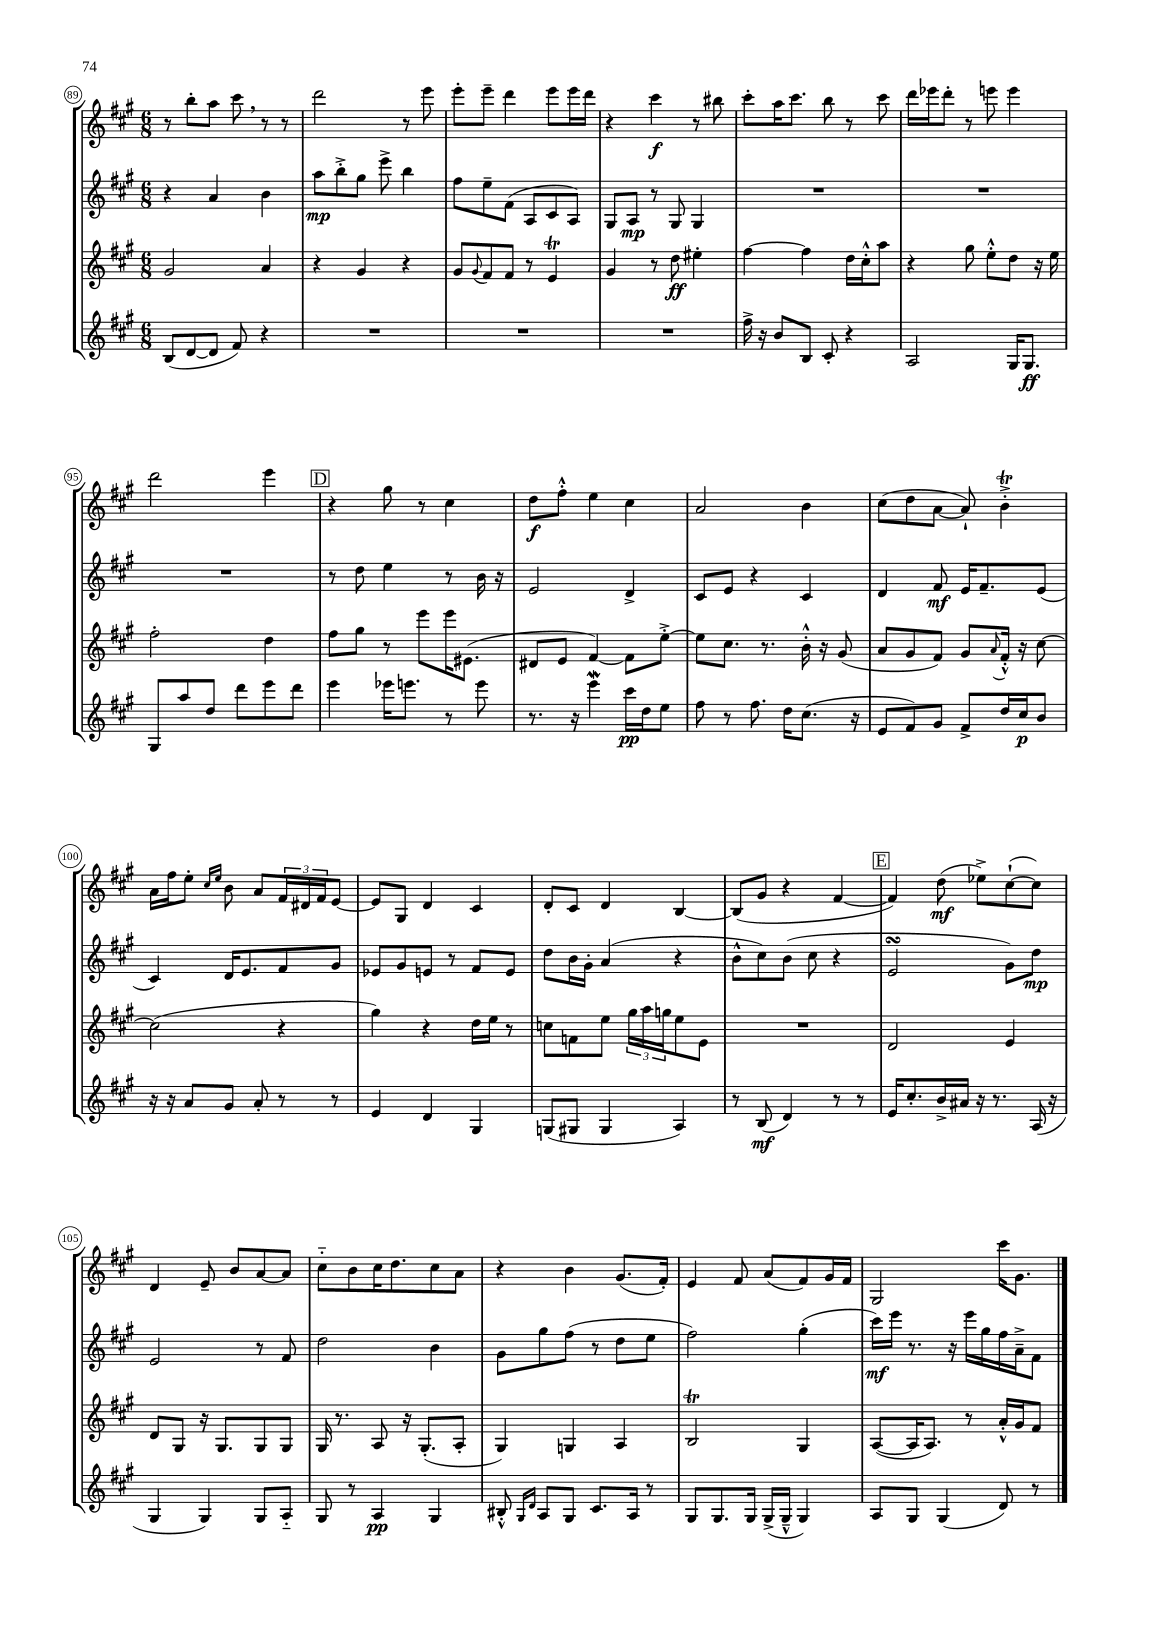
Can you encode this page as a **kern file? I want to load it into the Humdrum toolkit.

**kern	**kern	**kern	**kern
*staff4	*staff3	*staff2	*staff1
*clefG2	*clefG2	*clefG2	*clefG2
*k[f#c#g#]	*k[f#c#g#]	*k[f#c#g#]	*k[f#c#g#]
*M6/8	*M6/8	*M6/8	*M6/8
(8B	2g#	4r	8r
[8d	.	.	8bb'
8d]	.	4a	8aa
8f#)	.	.	8ccc#
4r	4a	4b	8r
.	.	.	8r
=	=	=	=
2.r	4r	8aa	2ddd
.	.	8bb'^	.
.	4g#	8gg#	.
.	.	8eee^	.
.	4r	4bb	8r
.	.	.	8eee
=	=	=	=
2.r	8g#	8ff#	8eee'
.	8qqg#	.	.
.	8f#	8ee~	8eee~
.	8f#	(8f#	4ddd
.	8r	8A	.
.	4e	8c#	8eee
.	.	8A)	16eee
.	.	.	16ddd
=	=	=	=
2.r	4g#	8G#	4r
.	.	8A	.
.	8r	8r	4ccc#
.	8dd	8G#	.
.	4ee#'	4G#	8r
.	.	.	8bb#
=	=	=	=
16ff#^	[4ff#	2.r	8ccc#'
16r	.	.	.
8b	.	.	16aa
.	.	.	8.ccc#
8B	4ff#]	.	.
8c#'	.	.	8bb
4r	16dd	.	8r
.	16cc#'^^	.	.
.	8aa	.	8ccc#
=	=	=	=
2A	4r	2.r	16ddd
.	.	.	16eee-
.	.	.	8ddd'
.	8gg#	.	8r
.	8ee'^^	.	8eee
16G#	8dd	.	4eee
8.G#	.	.	.
.	16r	.	.
.	16ee	.	.
=	=	=	=
8G#	2ff#'	2.r	2ddd
8aa	.	.	.
8dd	.	.	.
8ddd	.	.	.
8eee	4dd	.	4eee
8ddd	.	.	.
=	=	=	=
4eee	8ff#	8r	4r
.	8gg#	8dd	.
16eee-	8r	4ee	8gg#
8.eee	.	.	.
.	8eee	.	8r
8r	16eee	8r	4cc#
.	(8.e#	.	.
8eee	.	16b	.
.	.	16r	.
=	=	=	=
8.r	8d#	2e	8dd
.	8e	.	8ff#'^^
16r	.	.	.
4eee	[4f#)	.	4ee
16ccc#	8f#]	4d^	4cc#
16dd	.	.	.
8ee	[8ee'^	.	.
=	=	=	=
8ff#	8ee]	8c#	2a
8r	8.cc#	8e	.
8.ff#	.	4r	.
.	8.r	.	.
16dd	.	.	.
(8.cc#	16b'^^	4c#	4b
.	16r	.	.
.	(8g#	.	.
16r	.	.	.
=	=	=	=
8e	8a	4d	(8cc#
8f#)	8g#	.	8dd
8g#	8f#)	8f#	[8a
8f#^	8g#	16e	8a`])
.	.	8.f#~	.
.	8qqa	.	.
16dd	16f#'^^	.	4b'^
16cc#	16r	.	.
8b	[8cc#	(8e	.
=	=	=	=
16r	(2cc#]	4c#)	16a
16r	.	.	16ff#
8a	.	.	8ee'
.	.	.	16qqcc#
.	.	.	16qqee
8g#	.	16d	8b
.	.	8.e	.
8a'	.	.	8a
8r	4r	8f#	24f#
.	.	.	24d#
.	.	.	24f#
8r	.	8g#	[8e
=	=	=	=
4e	4gg#)	8e-	8e]
.	.	8g#	8G#
4d	4r	8e	4d
.	.	8r	.
4G#	16dd	8f#	4c#
.	16ee	.	.
.	8r	8e	.
=	=	=	=
(8G	8cc	8dd	8d'
8G#	8f	16b	8c#
.	.	16g#'	.
4G#	8ee	(4a	4d
.	24gg#	.	.
.	24aa	.	.
.	24gg	.	.
4A)	8ee	4r	[4B
.	8e	.	.
=	=	=	=
8r	2.r	8b^^	(8B]
(8B	.	8cc#)	8g#
4d)	.	(8b	4r
.	.	8cc#	.
8r	.	4r	[4f#
8r	.	.	.
=	=	=	=
16e	2d	2e	4f#])
8.cc#'	.	.	.
16b^	.	.	(8dd
16a#	.	.	.
16r	.	.	8ee-^)
8.r	.	.	.
.	4e	8g#)	([8cc#`
(16A	.	8dd	8cc#])
16r	.	.	.
=	=	=	=
4G#	8d	2e	4d
.	8G#	.	.
4G#)	16r	.	8e~
.	8.G#	.	.
.	.	.	8b
8G#	8G#	8r	[8a
8A'~	8G#	8f#	8a]
=	=	=	=
8G#	16G#	2dd	8cc#'~
.	8.r	.	.
8r	.	.	8b
4A	8A	.	16cc#
.	.	.	8.dd
.	16r	.	.
.	(8.G#'	.	.
4G#	.	4b	8cc#
.	8A'	.	8a
=	=	=	=
8B#'^^	4G#)	8g#	4r
16qqG#	.	.	.
16qqd	.	.	.
8A	.	8gg#	.
8G#	4G	(8ff#	4b
8.c#	.	8r	.
.	4A	8dd	(8.g#
16A	.	.	.
8r	.	8ee	.
.	.	.	16f#')
=	=	=	=
8G#	2B	2ff#)	4e
8.G#	.	.	.
.	.	.	8f#
16G#	.	.	.
(16G#^	.	.	(8a
16G#~^^	.	.	.
4G#)	4G#	(4gg#'	8f#)
.	.	.	16g#
.	.	.	16f#
=	=	=	=
8A	([8A	16ccc#)	2G#
.	.	16eee	.
8G#	16A]	8.r	.
.	8.A)	.	.
(4G#	.	.	.
.	.	16r	.
.	8r	16eee	.
.	.	16gg#	.
8d)	16a'^^	16ff#	16ccc#
.	16g#	16a~^	8.g#
8r	8f#	8f#	.
==	==	==	==
*-	*-	*-	*-
